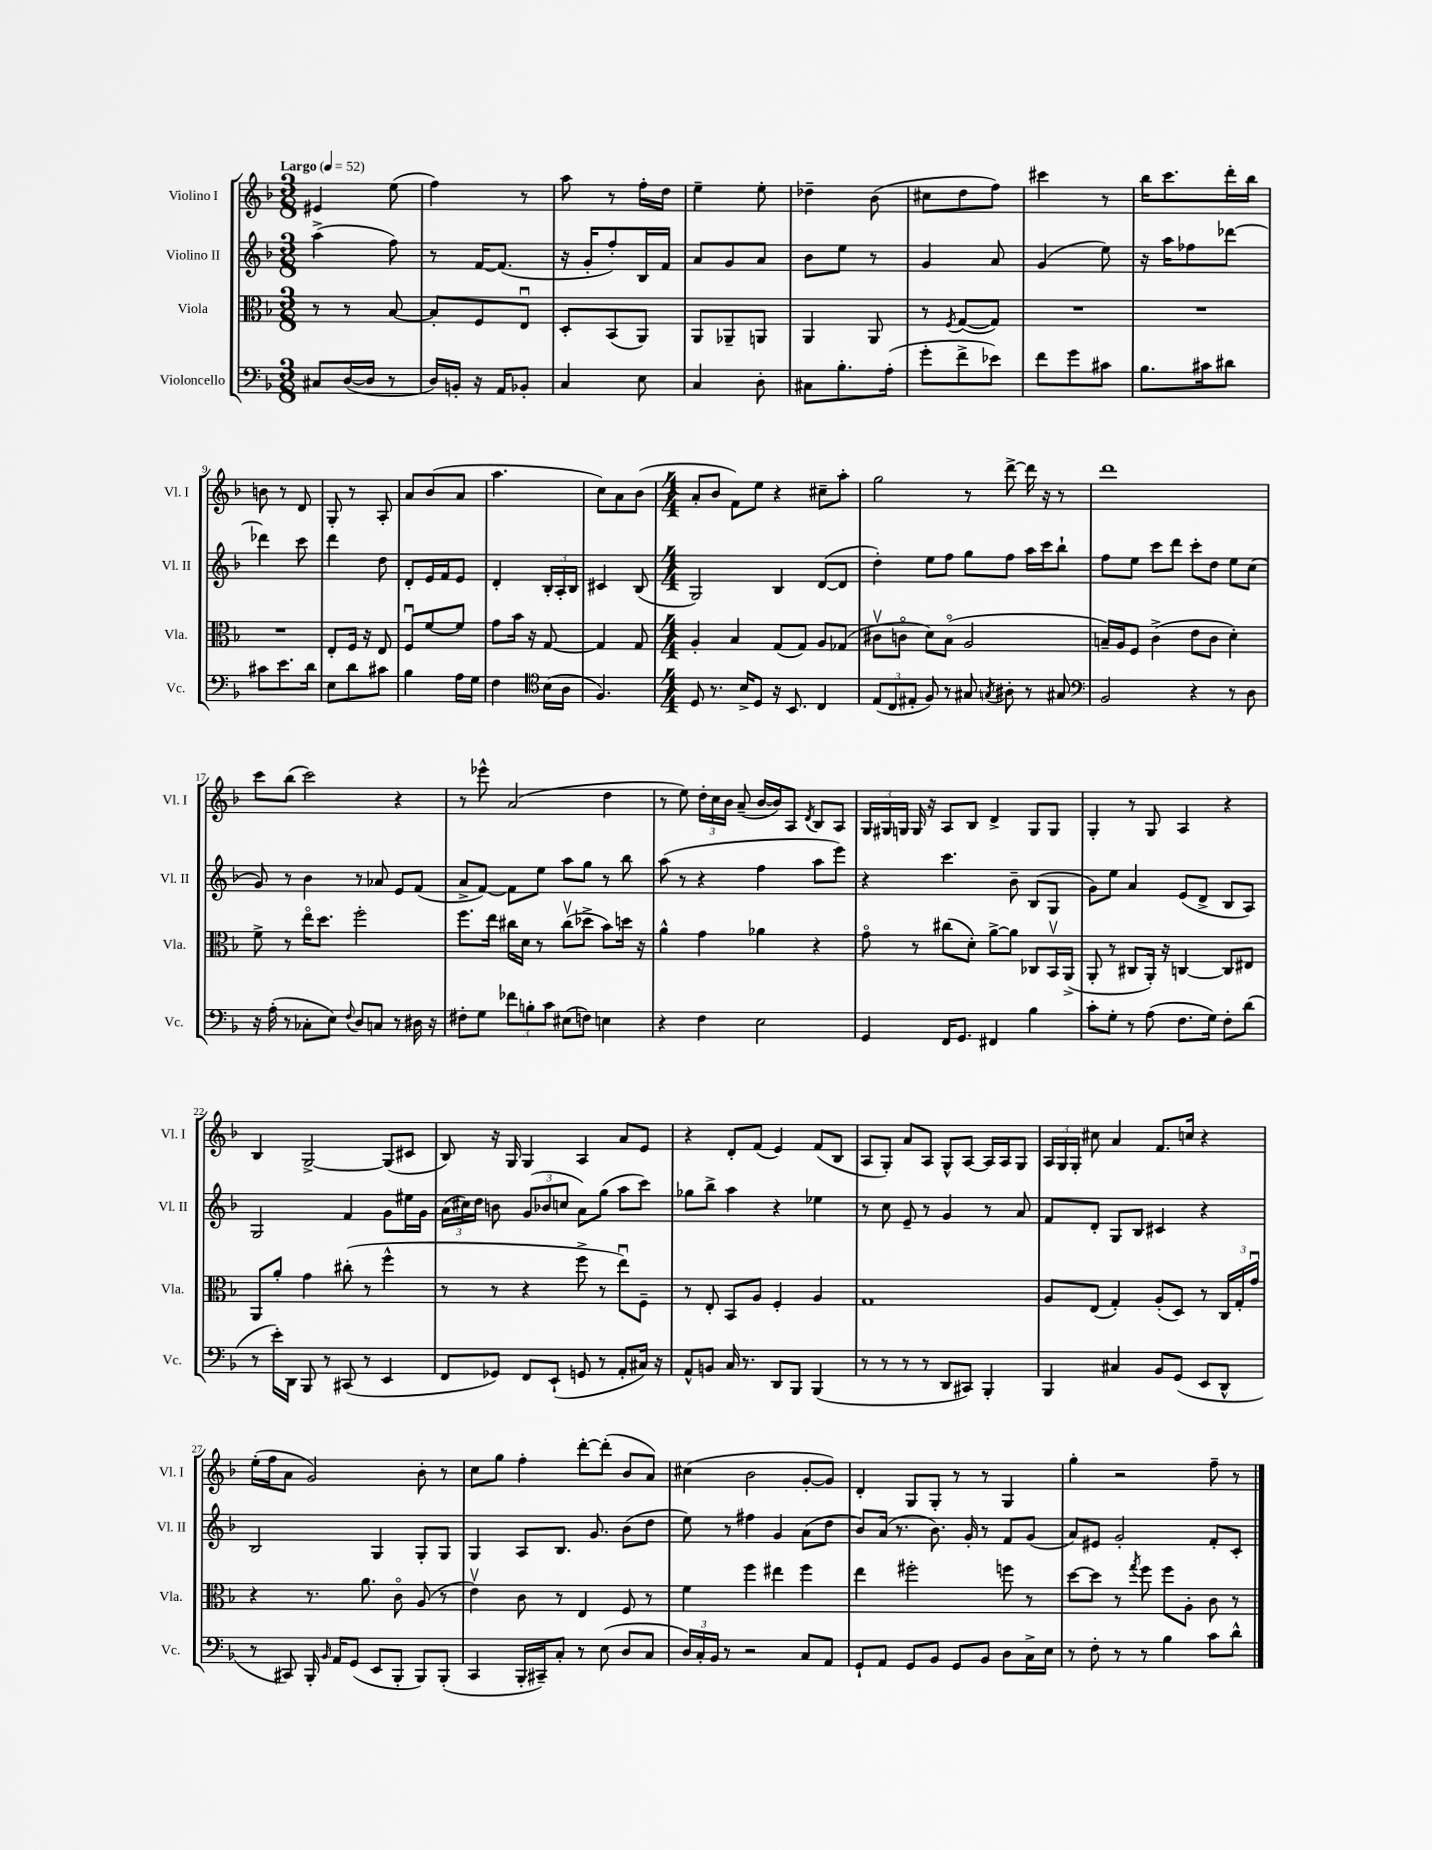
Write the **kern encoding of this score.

**kern	**kern	**kern	**kern
*staff4	*staff3	*staff2	*staff1
*clefF4	*clefC3	*clefG2	*clefG2
*k[b-]	*k[b-]	*k[b-]	*k[b-]
*M3/8	*M3/8	*M3/8	*M3/8
*MM52	*MM52	*MM52	*MM52
8C#	8r	(4aa^	4e#
([16D	8r	.	.
16D]	.	.	.
8r	[8B-	8ff)	(8ee
=	=	=	=
16D)	8B-']	8r	4ff)
16BB'	.	.	.
16r	8F	[16f	.
16AA	.	(8.f]	.
8BB-'	8Eu	.	8r
=	=	=	=
4C	8D'	16r	8aa
.	.	16g'	.
.	(8BB-	8ff')	8r
8E	8AA)	16B-	16ff'
.	.	16f	16dd
=	=	=	=
4C	8AA	8a	4ee~
.	8AA-~	8g	.
8D'	8AA	8a	8ee'
=	=	=	=
8C#	4AA	8b-	4dd-~
8.B-'	.	8ee	.
.	8AA	8r	(8b-
(16A'	.	.	.
=	=	=	=
8g'	8r	4g	8cc#
.	8qF	.	.
8f^	([8G	.	8dd
8e-)	8G])	8a	8ff)
=	=	=	=
8f	4.r	(4g	4ccc#
8g	.	.	.
8c#	.	8ee)	8r
=	=	=	=
8.B-	4.r	16r	16bb-
.	.	16aa	8.ccc
.	.	8ff-	.
16c#	.	.	.
8d#	.	[8ddd-	16ddd'
.	.	.	16bb-
=	=	=	=
8c#	4.r	4ddd-]	8b
8.e	.	.	8r
.	.	8ccc	8d
16d	.	.	.
=	=	=	=
8E	8E'	4ddd	8G'
8d	16F	.	8r
.	16r	.	.
8c#	8E	8dd	8A'
=	=	=	=
4B-	8Fu	8d'	8a
.	[8f	16e	(8b-
.	.	16f	.
16A	8f]	8e	8a
16G	.	.	.
=	=	=	=
4F	8g	4d'	4.aa
.	16b-	.	.
.	16r	.	.
*clefC4	*	*	*
(16B-	[8G	24B-'	.
.	.	24A'	.
16A	.	.	.
.	.	24B-	.
=	=	=	=
4.F)	4G]	4c#	8cc)
.	.	.	8a
.	8G	(8B-	(8b-
=	=	=	=
*M4/4	*M4/4	*M4/4	*M4/4
8D	4A'	2G)	8a'
8.r	.	.	8b-
.	4B-	.	8f)
16B-^	.	.	.
8D	.	.	8ee
16r	(8G	4B-	4r
8.BB-	.	.	.
.	8G)	.	.
4C	8A	([8d	8cc#~
.	(8G-	8d]	8aa'
=	=	=	=
(12E	8c#v	4dd')	2gg
12C	.	.	.
.	8co	.	.
12E#'	.	.	.
8F)	8d)	8ee	.
8r	(8B-o	8ff	.
8G#	2A	8gg	8r
8qG	.	.	.
8A#'	.	8ff	[8ddd^
8r	.	16aa	16ddd]
.	.	16ccc	16r
8G#	.	8bb-`	8r
=	=	=	=
*clefF4	*	*	*
2BB-	16B~)	8ff	1ddd
.	16A	.	.
.	8F	8ee	.
.	(4c^	8ccc	.
.	.	8ddd	.
4r	8e	8ccc'	.
.	8c	8dd	.
8r	4d')	8ee	.
8D	.	(8cc	.
=	=	=	=
16r	8f^	8g)	8ccc
(16A'	.	.	.
8r	8r	8r	(8bb-
8C-'	16eeo	4b-	2ccc)
.	8.dd	.	.
8E)	.	.	.
8qqF	.	.	.
8D	2ff'	8r	.
8C	.	8a-	.
8r	.	8e	4r
16D#	.	(8f	.
16r	.	.	.
=	=	=	=
8F#'	8.ff	8a^	8r
8G	.	[8f)	8eee-^^
.	16ee	.	.
12f-	16cc#	8f]	(2a
.	16d	.	.
12B'	.	.	.
.	8r	8ee	.
12c	.	.	.
(8E#	(8cc#v	8aa	.
8F)	8dd-^	8gg	.
4E	8b-)	8r	4dd
.	16dd	8bb-	.
.	16r	.	.
=	=	=	=
4r	4a^^	(8aa	8r
.	.	8r	8ee)
4F	4g	4r	24dd'
.	.	.	24cc
.	.	.	24b-
.	.	.	(8a~
2E	4a-	4ff	[16b-
.	.	.	16b-])
.	.	.	8A
.	.	.	8qd
.	4r	8aa	8B-
.	.	8eee)	8A
=	=	=	=
4GG	8go	4r	24G
.	.	.	24G#
.	.	.	24G
.	8r	.	16G
.	.	.	16r
16FF	(8cc#	4.ccc	8A
8.GG	.	.	.
.	8d')	.	8B-
4FF#	[8a^	.	4d^
.	8a]	8b-~	.
4B-	8C-	(8B-	8G
.	16BB-v	8G	8G
.	(16AA^	.	.
=	=	=	=
8c'	8AA'	8g)	4G'
8G'	8r	8ee	.
8r	8C#	4a	8r
(8A	16AA')	.	8G
.	16r	.	.
8.F	[4C	(8e	4A
.	.	8d^	.
16G)	.	.	.
8F'	8C]	8B-	4r
(8d	8E#	8A)	.
=	=	=	=
8r	8AA	2G	4B-
16e')	8a'	.	.
16DD	.	.	.
8BBB-	4g	.	[2G^
8r	.	.	.
(8CC#	(8cc#'	4f	.
8r	8r	.	.
4EE	4ff^^	8g	(8G]
.	.	16ee#	8c#
.	.	16g	.
=	=	=	=
8FF	8r	(24a	8B-)
.	.	24cc#)	.
.	.	24dd	.
8GG-)	8r	8b	16r
.	.	.	16G
8FF	4r	(12g	4G
.	.	12b-	.
(8EE`	.	.	.
.	.	12cc	.
8GG	8ff^	8a)	4A
8r	8r	(8gg	.
8AA'	8eeu)	8aa	8a
16C#)	8F~	8ccc)	8e
16r	.	.	.
=	=	=	=
8AA^^	8r	8gg-	4r
8BB	8E'	8bb-^	.
16C	8BB-	4aa	8d'
8.r	.	.	.
.	8A	.	(8f
8DD	4F'	4r	4e)
8BBB-	.	.	.
(4BBB-	4A	4ee-	(8f
.	.	.	8B-
=	=	=	=
8r	1G	8r	8A
8r	.	8cc	8G')
8r	.	8e~	8a
8r	.	8r	8A
8DD	.	4g	8G^^
8CC#)	.	.	[8A
4BBB-'	.	8r	16A]
.	.	.	16A
.	.	8a	8G
=	=	=	=
4BBB-	8A	8f	24A
.	.	.	24G
.	.	.	24G'
.	(8E	8d'	8cc#
4C#	4G')	8G	4a
.	.	8B-	.
8BB-	(8A'	4c#	8.f
(8GG	8D)	.	.
.	.	.	16cc
8EE	8r	4r	4r
8DD^^	24C	.	.
.	24G'	.	.
.	24gu	.	.
=	=	=	=
8r	4r	2B-	(16ee'
.	.	.	16ff
8CC#)	.	.	8a
16BBB-'	8.r	.	2g)
16qqBB-	.	.	.
16AA	.	.	.
(8GG	.	.	.
.	8.a	.	.
8EE	.	4G	.
8BBB-'	8co	.	.
8BBB-)	(8A	8G'	8b-'
(8BBB-'	8r	8G	8r
=	=	=	=
4CC	4ev)	4G	8cc
.	.	.	8gg
16BBB-'	8c	8A	4ff'
16CC#~)	.	.	.
8C'	8r	8.B-	.
8r	4E	.	[8ddd'
.	.	8.g	.
(8E	.	.	(8ddd']
8D	8F	(8b-	8b-
8C	8r	8dd	8a)
=	=	=	=
24D)	4f	8ee)	(4cc#
24C'	.	.	.
24BB-	.	.	.
8r	.	8r	.
2r	4ff	4ff#	2b-
.	4ee#	4g	.
8C	4ff	(8a	[8g'
8AA	.	8dd	8g])
=	=	=	=
8GG`	4ee	8b-)	4d'
8AA	.	(16a	.
.	.	8.r	.
8GG	2ff#'	.	8G
8BB-	.	8.b-)	8G'
8GG	.	.	8r
.	.	16g'	.
8BB-	.	8r	8r
8D	8ff	8f	4G
16C^	8r	(8g	.
16E	.	.	.
=	=	=	=
8r	[8dd	8a)	4gg'
8F'	8dd]	8e#	.
8r	8r	2g'	2r
.	8qgg	.	.
8r	8ff	.	.
4B-	8ff	.	.
.	8A'	.	.
8c	8c	8f'	8ff~
8d^^	8r	8c'	8r
==	==	==	==
*-	*-	*-	*-
